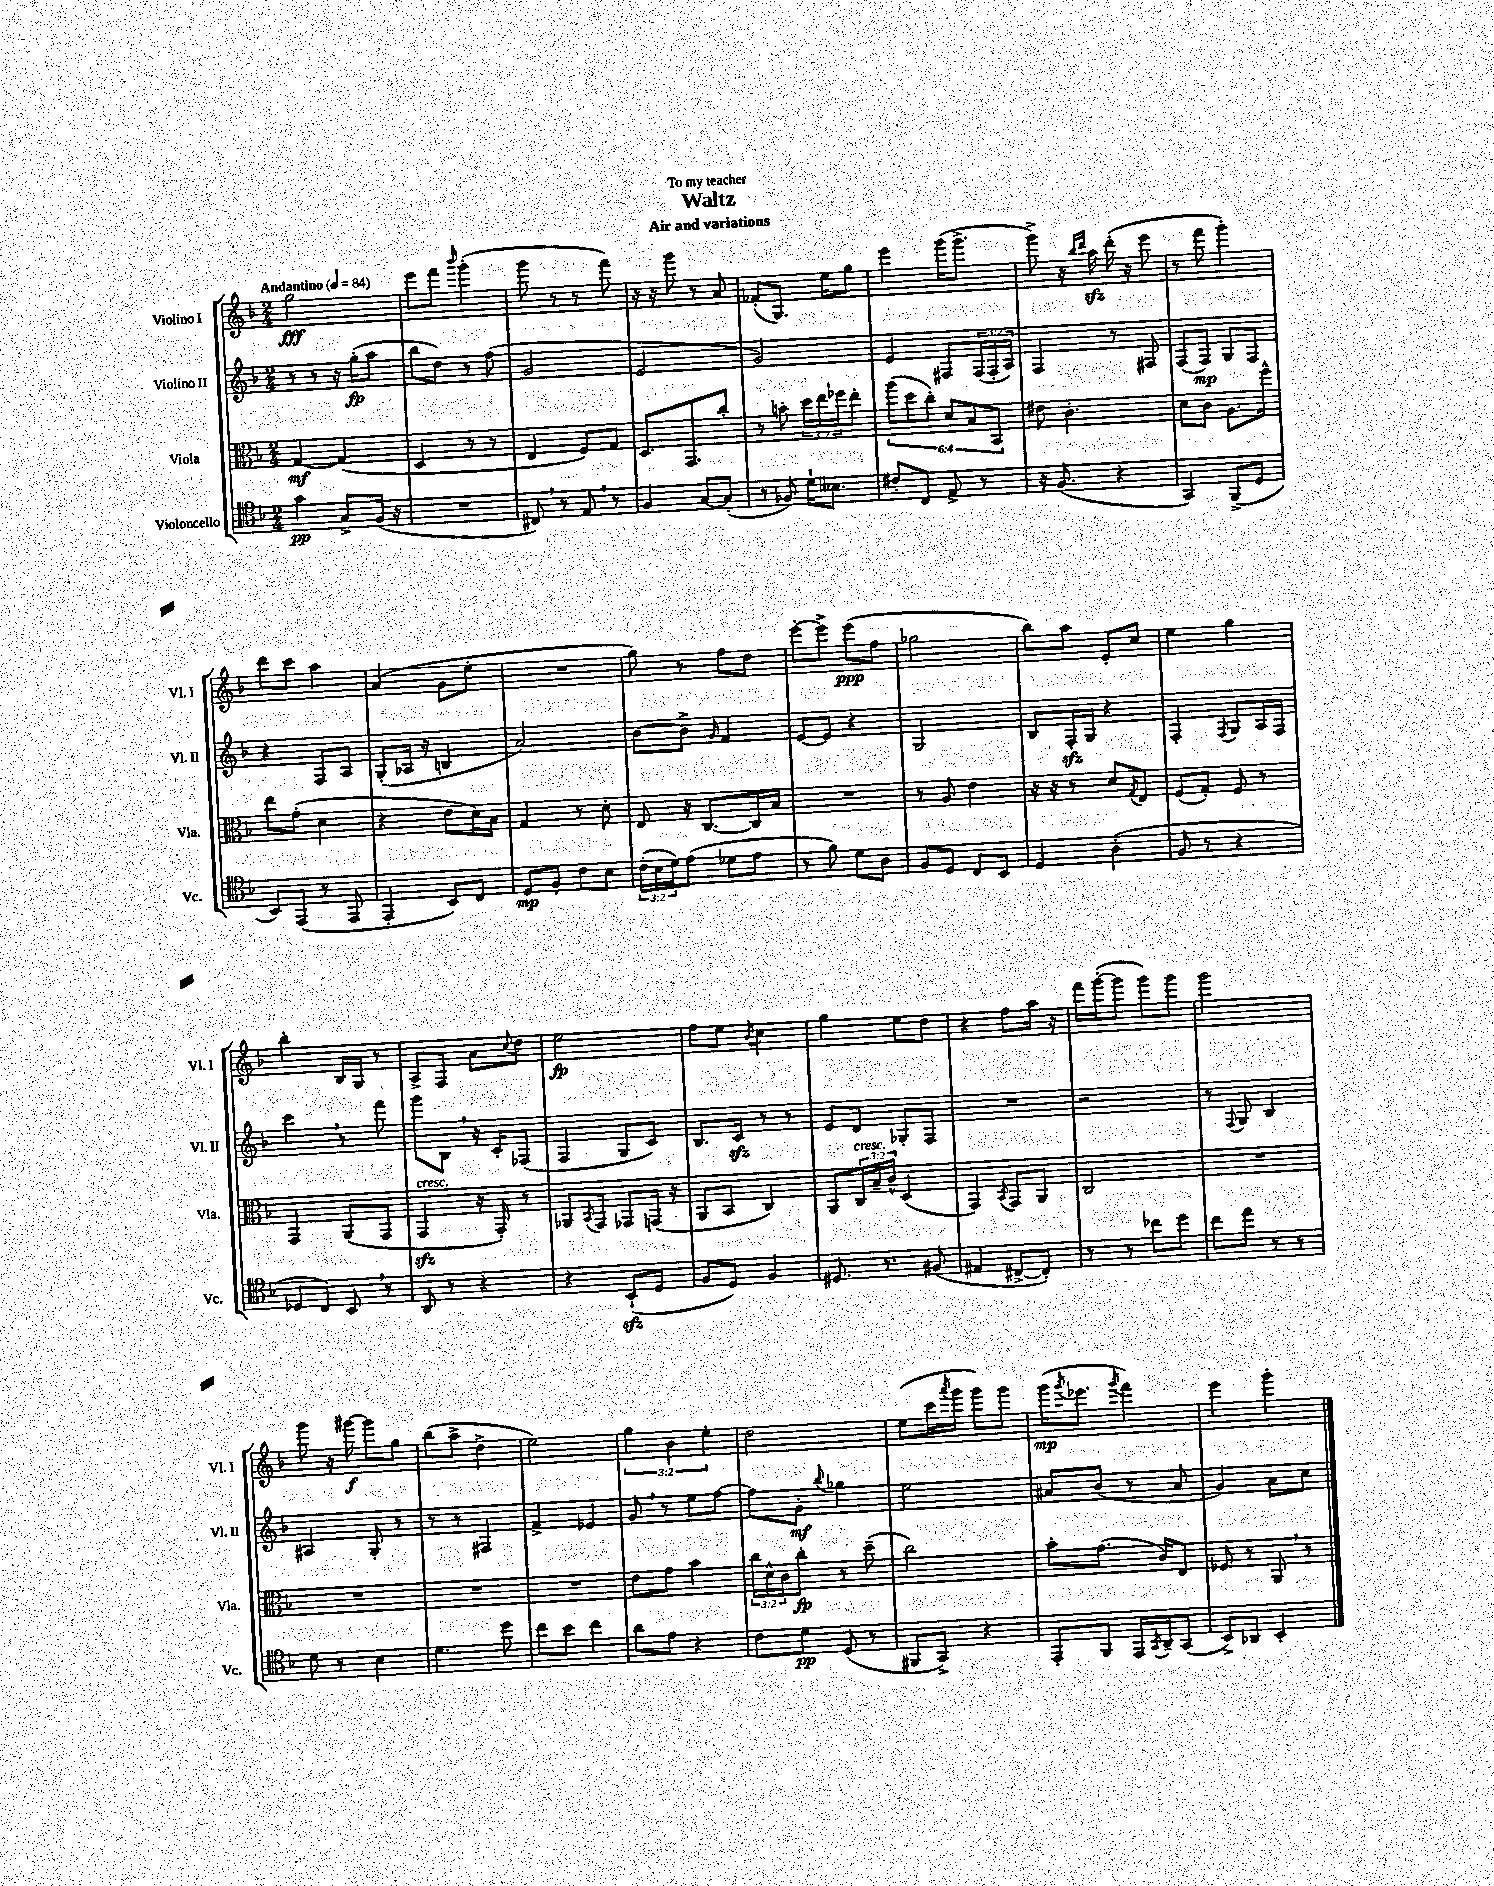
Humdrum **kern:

**kern	**kern	**kern	**kern
*staff4	*staff3	*staff2	*staff1
*clefC4	*clefC3	*clefG2	*clefG2
*k[b-]	*k[b-]	*k[b-]	*k[b-]
*M2/4	*M2/4	*M2/4	*M2/4
*MM84	*MM84	*MM84	*MM84
4g	[4G	8r	2gg
.	.	8r	.
8G^	(4G]	16r	.
.	.	(16gg'	.
(16F	.	8aa	.
16r	.	.	.
=	=	=	=
2r	4D	8bb-	8eee
.	.	8dd)	8fff
.	.	.	16qqbbb-
.	8r	8r	(4ggg'
.	8r	(8ff	.
=	=	=	=
8C#)	4E	2g	8ggg
8r	.	.	8r
8E	8F)	.	8r
8r	8G	.	8fff)
=	=	=	=
4F	8.D	2e	16r
.	.	.	16r
.	.	.	8ggg
.	8.GG	.	.
[8G	.	.	8r
(8G']	8cc'	.	8a
=	=	=	=
8r	8r	2g)	(8f-'
8F-)	8b'	.	8.G)
16d`	24dd	.	.
.	24ee	.	.
8.B--	.	.	16ee
.	24ff-	.	.
.	8ee'	.	8gg
=	=	=	=
8c#'	(12aa	4e	4eee
.	12dd	.	.
8C	.	.	.
.	12cc')	.	.
8E^	12d	8F#	(16ggg
.	.	.	8.ggg^
.	12B-	.	.
8r	.	(24F#	.
.	12BB-	24F#'	.
.	.	24A)	.
=	=	=	=
16r	8e#	4F	8ggg^)
(8.F	.	.	.
.	4.c'	.	16r
.	.	.	16qqbb-
.	.	.	16qqddd
.	.	.	16aa
4r	.	8r	(16ddd'
.	.	.	16r
.	.	8F#	8eee
=	=	=	=
4GG)	8d	(8F	8r
.	8c	8F)	8fff
(8FF^	8.A	8G	4ggg')
8D	.	8F	.
.	16ff^^	.	.
=	=	=	=
8BB-)	8ee	4r	8ddd
(8EE	(8g'	.	8ccc
8r	4d	8F	4aa
8EE	.	8A	.
=	=	=	=
4EE'	4r	(8G'	(4a
.	.	16A-	.
.	.	16r	.
8BB-)	8e	4B	8g
8C	16d)	.	8ee'
.	16B-	.	.
=	=	=	=
8D	4G	2a)	2r
8F'	.	.	.
8c	8r	.	.
8B-	8d'	.	.
=	=	=	=
(24c'	8E	[8b-	8gg)
24B-	.	.	.
24d)	.	.	.
(8e	16r	8b-^]	8r
.	[8.C	.	.
.	.	16qqg	.
8d-	.	4f	8ff
8e	16C]	.	8dd
.	16B-	.	.
=	=	=	=
8r	2r	[8e	[8eee'
8f)	.	8e]	8eee^]
8d	.	4r	(8eee
8A	.	.	8ff
=	=	=	=
8F	8r	2G	2gg-
8D	8A	.	.
8C	4e	.	.
8BB-	.	.	.
=	=	=	=
4D	16r	8B-	8bb-)
.	16r	.	.
.	8r	16F'	8aa
.	.	16G	.
(4A'	8d	4r	8e'
.	8qG	.	.
.	8E	.	8cc
=	=	=	=
8F	(8F	4F'	4ee
8r	8G')	.	.
.	.	8qF	.
4r	8F	8G	4gg
.	8r	16A	.
.	.	16F	.
=	=	=	=
8D-	4GG	4ccc	4bb-'
8C)	.	.	.
8BB-	(8AA	8r	16B-
.	.	.	16G
8r	8GG	8fff	8r
=	=	=	=
8AA	4GG	8ggg	8A^
8r	.	8B-	8F
4r	16r	16r	8a
.	16GG')	16c'	.
.	.	.	8qqcc
.	8r	(8F-	8dd
=	=	=	=
4r	8AA-	4F	2ee
.	8qBB-	.	.
.	8GG	.	.
(8BB-`	8GG-	8G	.
8D	(16GG	8c)	.
.	16r	.	.
=	=	=	=
8F	8AA	8.B-	8ff
8D)	8BB-	.	8ee
.	.	16c	.
.	.	.	8qb-
4F	4C)	8r	4cc
.	.	8r	.
=	=	=	=
8.D#	8AA	8e	4gg
.	24C	8d	.
.	24B-~	.	.
8.r	.	.	.
.	24c^^	.	.
.	(4D	8G-'	8ee
(8F#	.	8F	8dd
=	=	=	=
4E#	4GG)	2r	4r
.	8qBB-	.	.
[8C#^	8GG	.	8ff
8C#'])	8AA	.	16aa
.	.	.	16r
=	=	=	=
8r	2C	2r	16fff
.	.	.	([16ggg'
8r	.	.	8ggg]
8cc-	.	.	8ggg)
8dd	.	.	8ggg
=	=	=	=
8cc	2r	8r	2ggg
.	.	8qqF	.
8ee	.	8G	.
8r	.	4B-	.
8r	.	.	.
=	=	=	=
8d	2r	4A#	8ggg
8r	.	.	16r
.	.	.	[16ggg#
4B-	.	8G'	8ggg#]
.	.	8r	8gg
=	=	=	=
4.d	2r	8r	(8bb-
.	.	8r	8aa^
.	.	4F#	4dd^
8dd	.	.	.
=	=	=	=
8cc	2r	4f^	2ee)
8b-	.	.	.
4cc	.	4e-	.
=	=	=	=
8a	8e	8g	6gg
8e	8g	8r	.
.	.	.	6b-
4r	4b-	8ee	.
.	.	.	6ee'
.	.	[8ff	.
=	=	=	=
8c	24cc	8ff]	2dd
.	24d^^	.	.
.	24c	.	.
8d	8cc'	8g'	.
.	.	8qqbb-	.
(8D	8r	4gg-	.
8r	(8dd~	.	.
=	=	=	=
8FF#	2cc)	2ee	(8ee
8GG^)	.	.	16ccc
.	.	.	8qaaa
.	.	.	16ggg
4r	.	.	8ggg)
.	.	.	8ggg
=	=	=	=
8EE'	8b-'	8a#	(16ggg
.	.	.	8qggg
.	.	.	8.eee-
8FF	(8.g	(8b-	.
.	.	.	8qggg
16EE	.	8r	4fff)
8qGG	.	.	.
16AA~	16c)	.	.
(8GG	8E	8a#	.
=	=	=	=
8BB-^)	8F-	4g)	4eee
8AA-	8r	.	.
4BB-'	8AA	8a	4ggg'
.	8r	8cc	.
==	==	==	==
*-	*-	*-	*-
